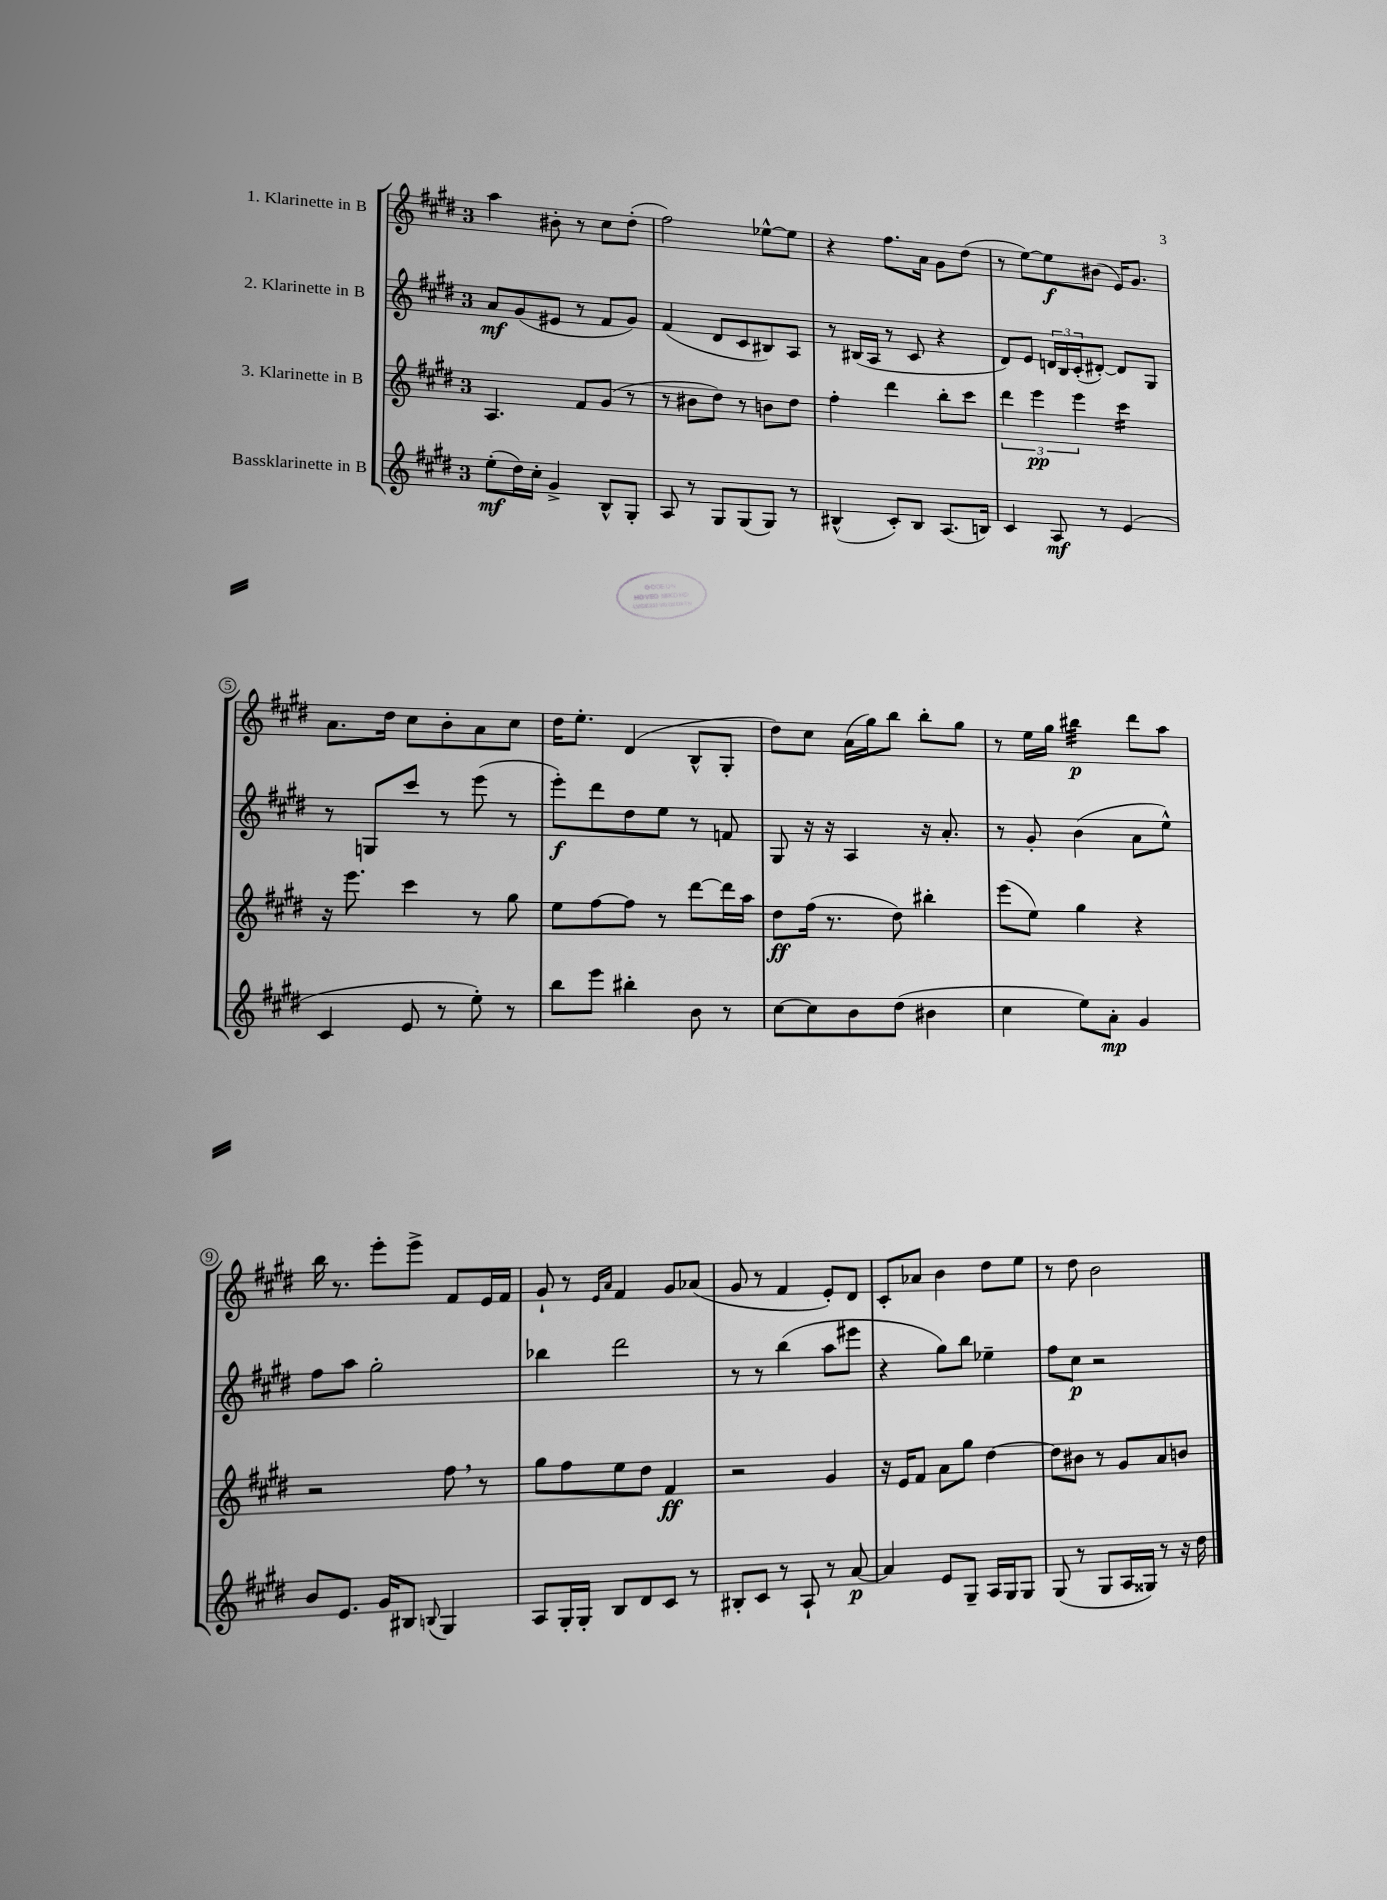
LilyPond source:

<<
\new StaffGroup <<
\new Staff = "s0" \with { instrumentName = "1. Klarinette in B" } {
    \clef treble \key e \major \once \override Staff.TimeSignature.style = #'single-digit \time 3/4
    a''4 bis'8-. r8 cis''8 dis''8-.( |
    fis''2) ees''8~-^ ees''8 |
    r4 fis''8. a'16 gis'8 dis''8( |
    r8 e''8~) e''8\f bis'8( e'16) gis'8. |
    a'8. dis''16 cis''8 b'8-. a'8 cis''8 |
    dis''16 e''8.-. dis'4( b8-^ gis8-. |
    dis''8) cis''8 a'16( gis''16) b''8 b''8-. gis''8 |
    r8 e''16 gis''16 bis''4:32\p dis'''8 a''8 |
    b''16 r8. e'''8-. e'''8-> fis'8 e'16 fis'16 |
    gis'8-! r8 \grace { e'16 a'16 } fis'4 gis'8 aes'8( |
    gis'8 r8 fis'4 e'8-.) dis'8 |
    cis'8-. aes'8 b'4 dis''8 e''8 |
    r8 dis''8 b'2 \bar "|." |
}
\new Staff = "s1" \with { instrumentName = "2. Klarinette in B" } {
    \clef treble \key e \major \once \override Staff.TimeSignature.style = #'single-digit \time 3/4
    a'8\mf gis'8( eis'8 r8 fis'8 gis'8) |
    fis'4( dis'8 cis'8 bis8) a8 |
    r8 bis16( a16 r8 cis'8 r4 |
    dis'8) e'8 \tuplet 3/2 { d'16 b16 cis'16-.( } dis'8~-.) dis'8 gis8 |
    r8 g8 cis'''8 r8 e'''8( r8 |
    e'''8-.\f) dis'''8 dis''8 e''8 r8 f'8 |
    gis8 r16 r16 a4 r16 a'8.-. |
    r8 gis'8-. b'4( a'8 e''8-^) |
    fis''8 a''8 gis''2-. |
    bes''4 dis'''2 |
    r8 r8 b''4( a''8 eis'''8 |
    r4 gis''8) b''8 ees''4-- |
    fis''8 cis''8\p r2 \bar "|." |
}
\new Staff = "s2" \with { instrumentName = "3. Klarinette in B" } {
    \clef treble \key e \major \once \override Staff.TimeSignature.style = #'single-digit \time 3/4
    a4. fis'8 gis'8( r8 |
    r8 bis'8 dis''8) r8 b'8 dis''8 |
    fis''4-. dis'''4 b''8-. cis'''8 |
    \tuplet 3/2 { dis'''4 e'''4\pp e'''4 } cis'''4:16 |
    r16 e'''8. cis'''4 r8 gis''8 |
    e''8 fis''8~ fis''8 r8 dis'''8~ dis'''16 a''16 |
    dis''8\ff fis''16( r8. dis''8) bis''4-. |
    e'''8( e''8) gis''4 r4 |
    r2 fis''8 \breathe r8 |
    gis''8 fis''8 e''8 dis''8 fis'4\ff |
    r2 gis'4 |
    r16 e'16 fis'8 a'8 gis''8 dis''4~ |
    dis''8 bis'8 r8 gis'8 a'8 b'8 \bar "|." |
}
\new Staff = "s3" \with { instrumentName = "Bassklarinette in B" } {
    \clef treble \key e \major \once \override Staff.TimeSignature.style = #'single-digit \time 3/4
    e''8-.\mf( dis''16) cis''16-. gis'4-> b8-^ gis8-. |
    a8 r8 gis8 gis8( gis8) r8 |
    bis4-^( cis'8-.) bis8 a8.( b16) |
    cis'4 a8\mf r8 e'4( |
    cis'4 e'8 r8 e''8-.) r8 |
    b''8 e'''8 bis''4-. b'8 r8 |
    cis''8~ cis''8 b'8 dis''8( bis'4 |
    cis''4 e''8) a'8-.\mp gis'4 |
    b'8 e'8. gis'16 bis8 \appoggiatura { b8 } gis4 |
    a8 gis16-. gis16-. b8 dis'8 cis'8 r8 |
    bis8-. cis'8 r8 a8-! r8 a'8~\p |
    a'4 e'8 gis8-- a16 gis16 gis8 |
    gis8( r8 gis8 a16 gisis16) r8 r16 dis''16 \bar "|." |
}
>>
>>
\layout { \context { \Score \override BarNumber.stencil = #(make-stencil-circler 0.1 0.3 ly:text-interface::print) } }
